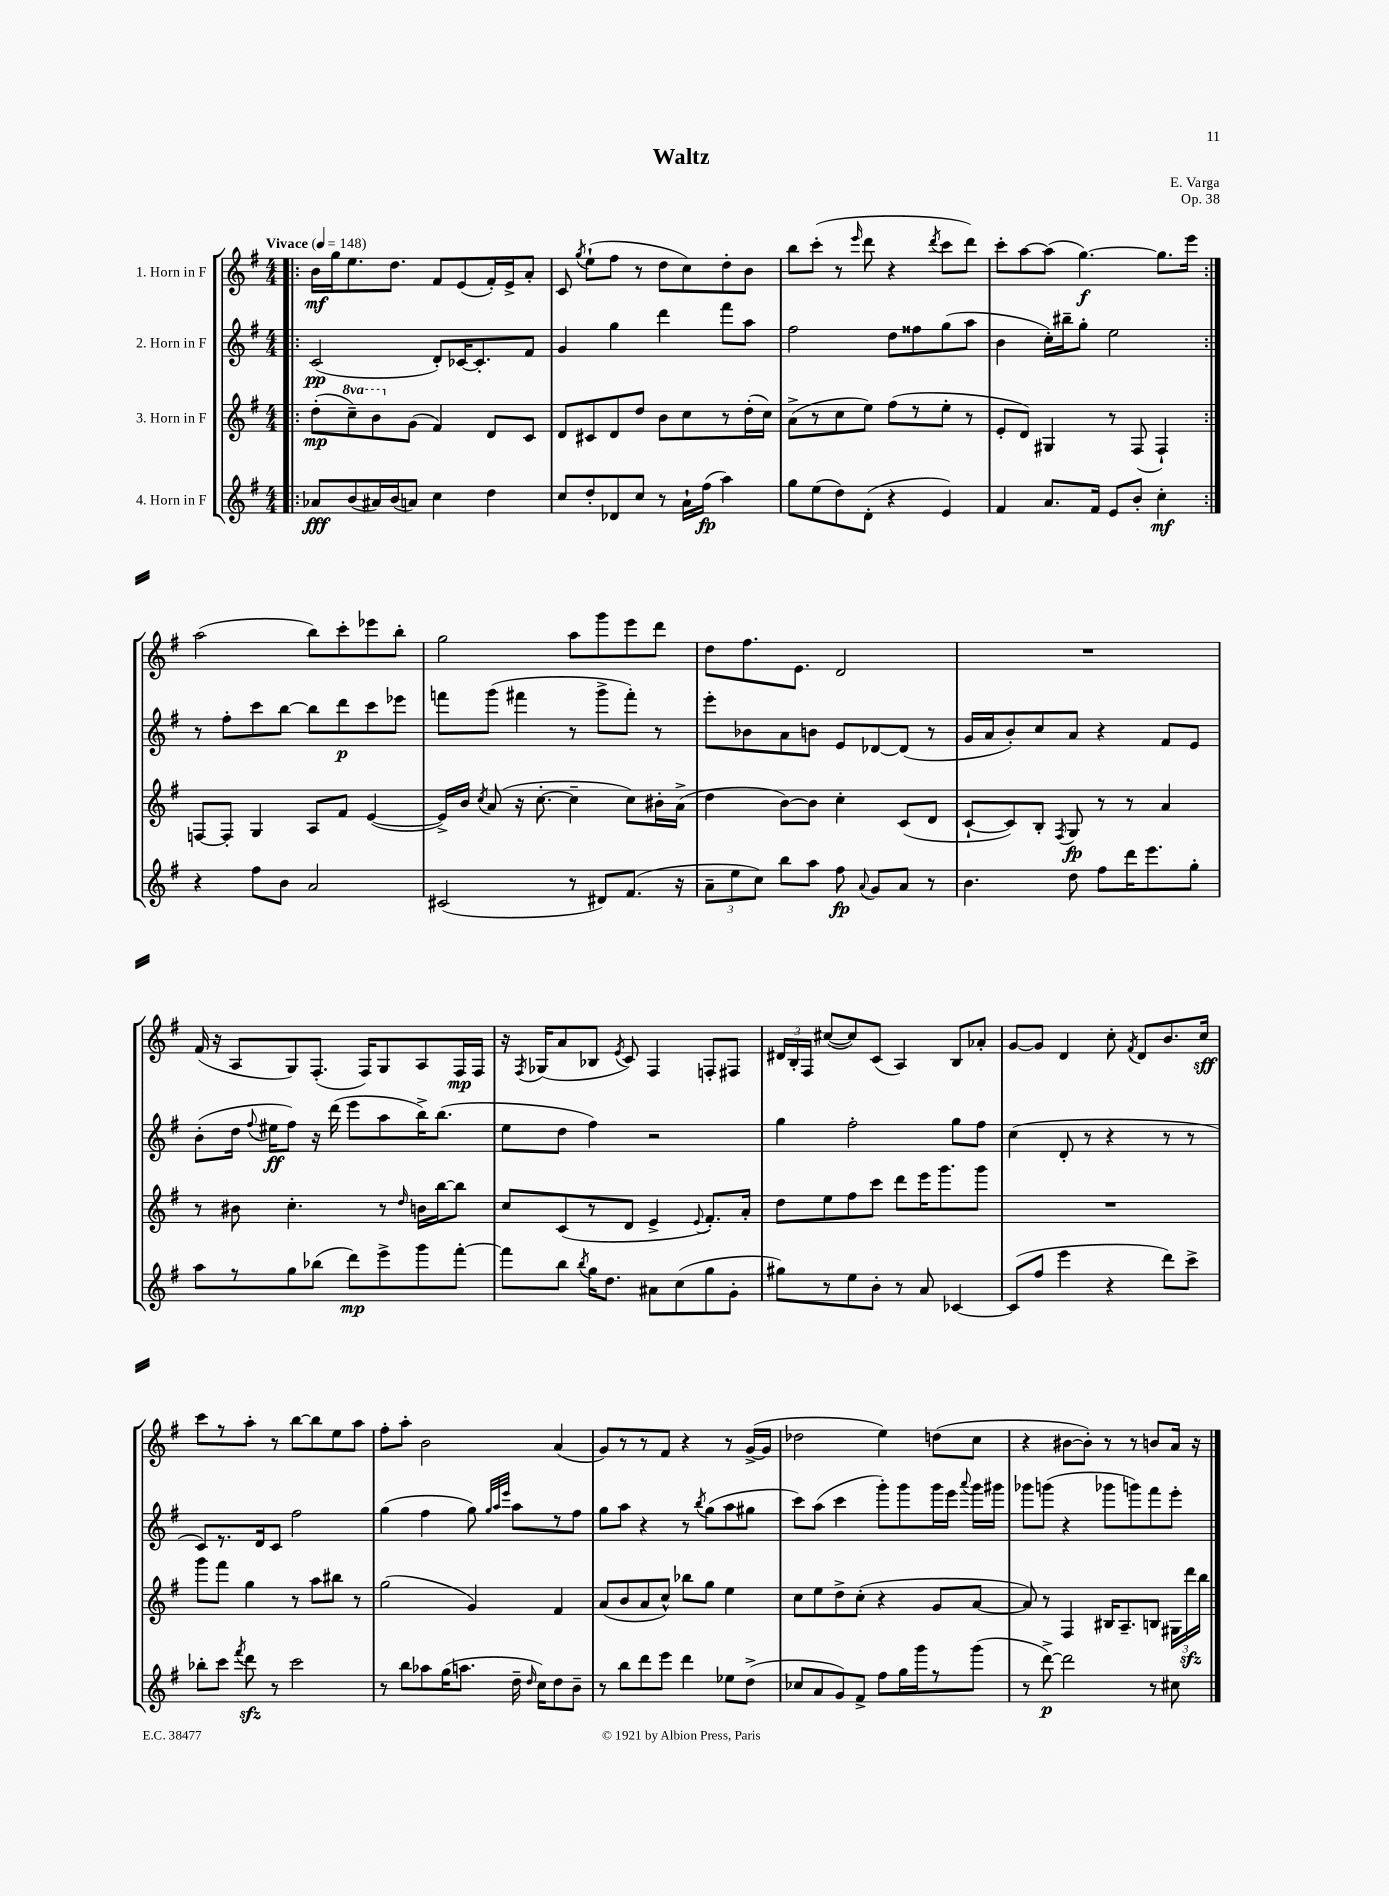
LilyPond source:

\header { title = "Waltz" composer = "E. Varga" opus = "Op. 38" }
<<
\new StaffGroup <<
\new Staff = "s0" \with { instrumentName = "1. Horn in F" } {
    \clef treble \key g \major \numericTimeSignature \time 4/4 \tempo "Vivace" 4 = 148
    \autoBeamOff \repeat volta 2 { \bar ".|:" b'16[\mf g''16 e''8. d''8.] fis'8[ e'8( fis'16-.) e'16-> a'8]-. |
    c'8 \acciaccatura { g''8 } e''8[-!( fis''8] r8 d''8[ c''8) d''8-. b'8] |
    b''8[ c'''8]-.( r8 \grace { e'''16 } d'''8 r4 \acciaccatura { d'''8 } c'''8[ d'''8]) |
    c'''8[-. a''8~ a''8]( g''4.~\f) g''8.[ e'''16] | }
    a''2( b''8[) c'''8-. ees'''8 b''8]-. |
    g''2 a''8[ g'''8 e'''8 d'''8] |
    d''8[ fis''8. e'8.] d'2 |
    R1 |
    fis'16( r16 a8[ g8) fis8.]-.( fis16[) g8 a8 fis16\mp fis16] |
    r16 \acciaccatura { fis8 } ges16[( a'8 bes8] \acciaccatura { e'8 } c'8) fis4 f8[-. fis8] |
    \tuplet 3/2 { dis'16[ b16-. fis16] } cis''8[~( cis''8) c'8]( a4) b8[ aes'8]-. |
    g'8[~ g'8] d'4 c''8-. \acciaccatura { fis'8 } d'8[ b'8. c''16]\sff |
    c'''8[ r8 a''8]-. r8 b''8[~ b''8 e''8 a''8] |
    fis''8[-. a''8]-. b'2 a'4( |
    g'8[) r8 r8 fis'8] r4 r8 g'16[~->( g'16] |
    des''2 e''4) d''8[( c''8] |
    r4 bis'8[~ bis'8]-.) r8 r8 b'8[ a'16] r16 \bar "|." |
}
\new Staff = "s1" \with { instrumentName = "2. Horn in F" } {
    \clef treble \key g \major \numericTimeSignature \time 4/4
    \autoBeamOff \repeat volta 2 { \bar ".|:" c'2\pp( d'8[-.) ces'16~ ces'8.-. fis'8] |
    g'4 g''4 d'''4 fis'''8[ a''8] |
    fis''2 d''8[ fisis''8 g''8( a''8] |
    b'4 c''16[-.) bis''16-- g''8]-. e''2 | }
    r8 fis''8[-. c'''8 b''8]~ b''8[ d'''8\p c'''8 ees'''8] |
    f'''8[ g'''8]( fis'''4 r8 g'''8[-> fis'''8]-.) r8 |
    e'''8[-. bes'8 a'8 b'8] e'8[ des'8~ des'8]( r8 |
    g'16[ a'16 b'8-.) c''8 a'8] r4 fis'8[ e'8] |
    b'8[-.( d''16] \appoggiatura { fis''8 } eis''16[\ff fis''8]) r16 d'''16( e'''8[ a''8 b''16->) b''8.]( |
    e''8[ d''8] fis''4) r2 |
    g''4 fis''2-. g''8[ fis''8] |
    c''4( d'8-. r8 r4 r8 r8 |
    c'8[) r8. d'16 c'8] fis''2 |
    g''4( fis''4 g''8) \grace { g''32[ a''32 e'''32] } a''8[ r8 fis''8] |
    g''8[ a''8] r4 r8 \acciaccatura { b''8 } g''8[( a''8 gis''8] |
    c'''8[) a''8]( c'''4 g'''8[-.) g'''8 g'''16 e'''16] \appoggiatura { a'''8 } g'''16[ gis'''16] |
    ges'''8[ g'''8]( r4 ges'''8[ g'''8) fis'''8 e'''8]-. \bar "|." |
}
\new Staff = "s2" \with { instrumentName = "3. Horn in F" } {
    \clef treble \key g \major \numericTimeSignature \time 4/4 \set Staff.ottavationMarkups = #ottavation-simple-ordinals
    \autoBeamOff \repeat volta 2 { \bar ".|:" d''8[-.\mp( \ottava #1 c'''8--) b''8 \ottava #0 g'8]( fis'4) d'8[ c'8] |
    d'8[ cis'8 d'8 d''8] b'8[ c''8 r8 d''16-.( c''16]) |
    a'8[->( r8 c''8 e''8]) fis''8[( r8 e''8]-. r8 |
    e'8[-. d'8]) gis4 r8 fis8( fis4-!) | }
    f8[~ f8]-. g4 a8[ fis'8] e'4~( |
    e'16[->) b'16] \acciaccatura { c''8 } a'8( r16 c''8.~-. c''4-- c''8[) bis'16-. a'16]->( |
    d''4 b'8[~) b'8] c''4-. c'8[( d'8] |
    c'8[~-! c'8) b8]-. \acciaccatura { fis8 } g8\fp r8 r8 a'4 |
    r8 bis'8 c''4.-. r8 \grace { d''16 } b'16[ b''16~ b''8] |
    c''8[ c'8( r8 d'8] e'4-> \appoggiatura { e'8 } fis'8.[-.) a'16]-. |
    d''8[ e''8 fis''8 c'''8] d'''8[ e'''16 g'''8. g'''8] |
    R1 |
    g'''8[ fis'''8] g''4 r8 a''8[ bis''8] r8 |
    g''2( g'4) fis'4 |
    a'8[( b'8 a'8 c''8]-^) bes''8[ g''8] e''4 |
    c''8[ e''8 d''8-> c''8]-.( r4 g'8[ a'8]~ |
    a'8) r8 fis4 bis16[ a8.-- b8] \tuplet 3/2 { gis16[ d'''16\sfz b''16] } \bar "|." |
}
\new Staff = "s3" \with { instrumentName = "4. Horn in F" } {
    \clef treble \key g \major \numericTimeSignature \time 4/4
    \autoBeamOff \repeat volta 2 { \bar ".|:" aes'8[\fff b'8( ais'16) b'16( a'8]) c''4 d''4 |
    c''8[ d''8-. des'8 c''8] r8 a'16[-! fis''16]\fp( a''4) |
    g''8[ e''8( d''8) d'8]-.( r4 e'4) |
    fis'4 a'8.[ fis'16] e'8[ b'8]-. c''4-.\mf | }
    r4 fis''8[ b'8] a'2 |
    cis'2( r8 dis'8[) fis'8.]( r16 |
    \tuplet 3/2 { a'8[-- e''8 c''8]) } b''8[ a''8] fis''8\fp \appoggiatura { a'8 } g'8[ a'8] r8 |
    b'4. d''8 fis''8[ d'''16 e'''8. g''8]-. |
    a''8[ r8 g''8 bes''8]( d'''8[\mp) e'''8-> g'''8 fis'''8]~-. |
    fis'''8[ b''8] \acciaccatura { b''8 } g''16[ d''8.] ais'8[ c''8( g''8 g'8]-. |
    gis''8[) r8 e''8 b'8]-. r8 a'8 ces'4~ |
    ces'8[( fis''8] e'''4 r4 d'''8[) c'''8]-> |
    bes''8[-. c'''8] \acciaccatura { fis'''8 } d'''8\sfz r8 c'''2 |
    r8 b''8[ aes''8 g''16( a''8.] d''16-- \grace { d''16 } c''16[) d''8 b'8]-- |
    r8 b''8[ d'''8 e'''8] d'''4 ees''8[ d''8]->( |
    ces''8[ a'8 g'8) fis'8]-> fis''8[ g''16 g'''16 r8 g'''8]( |
    r8 d'''8~->\p) d'''2 r8 cis''8 \bar "|." |
}
>>
>>
\layout { \context { \Score \remove "Bar_number_engraver" } }
